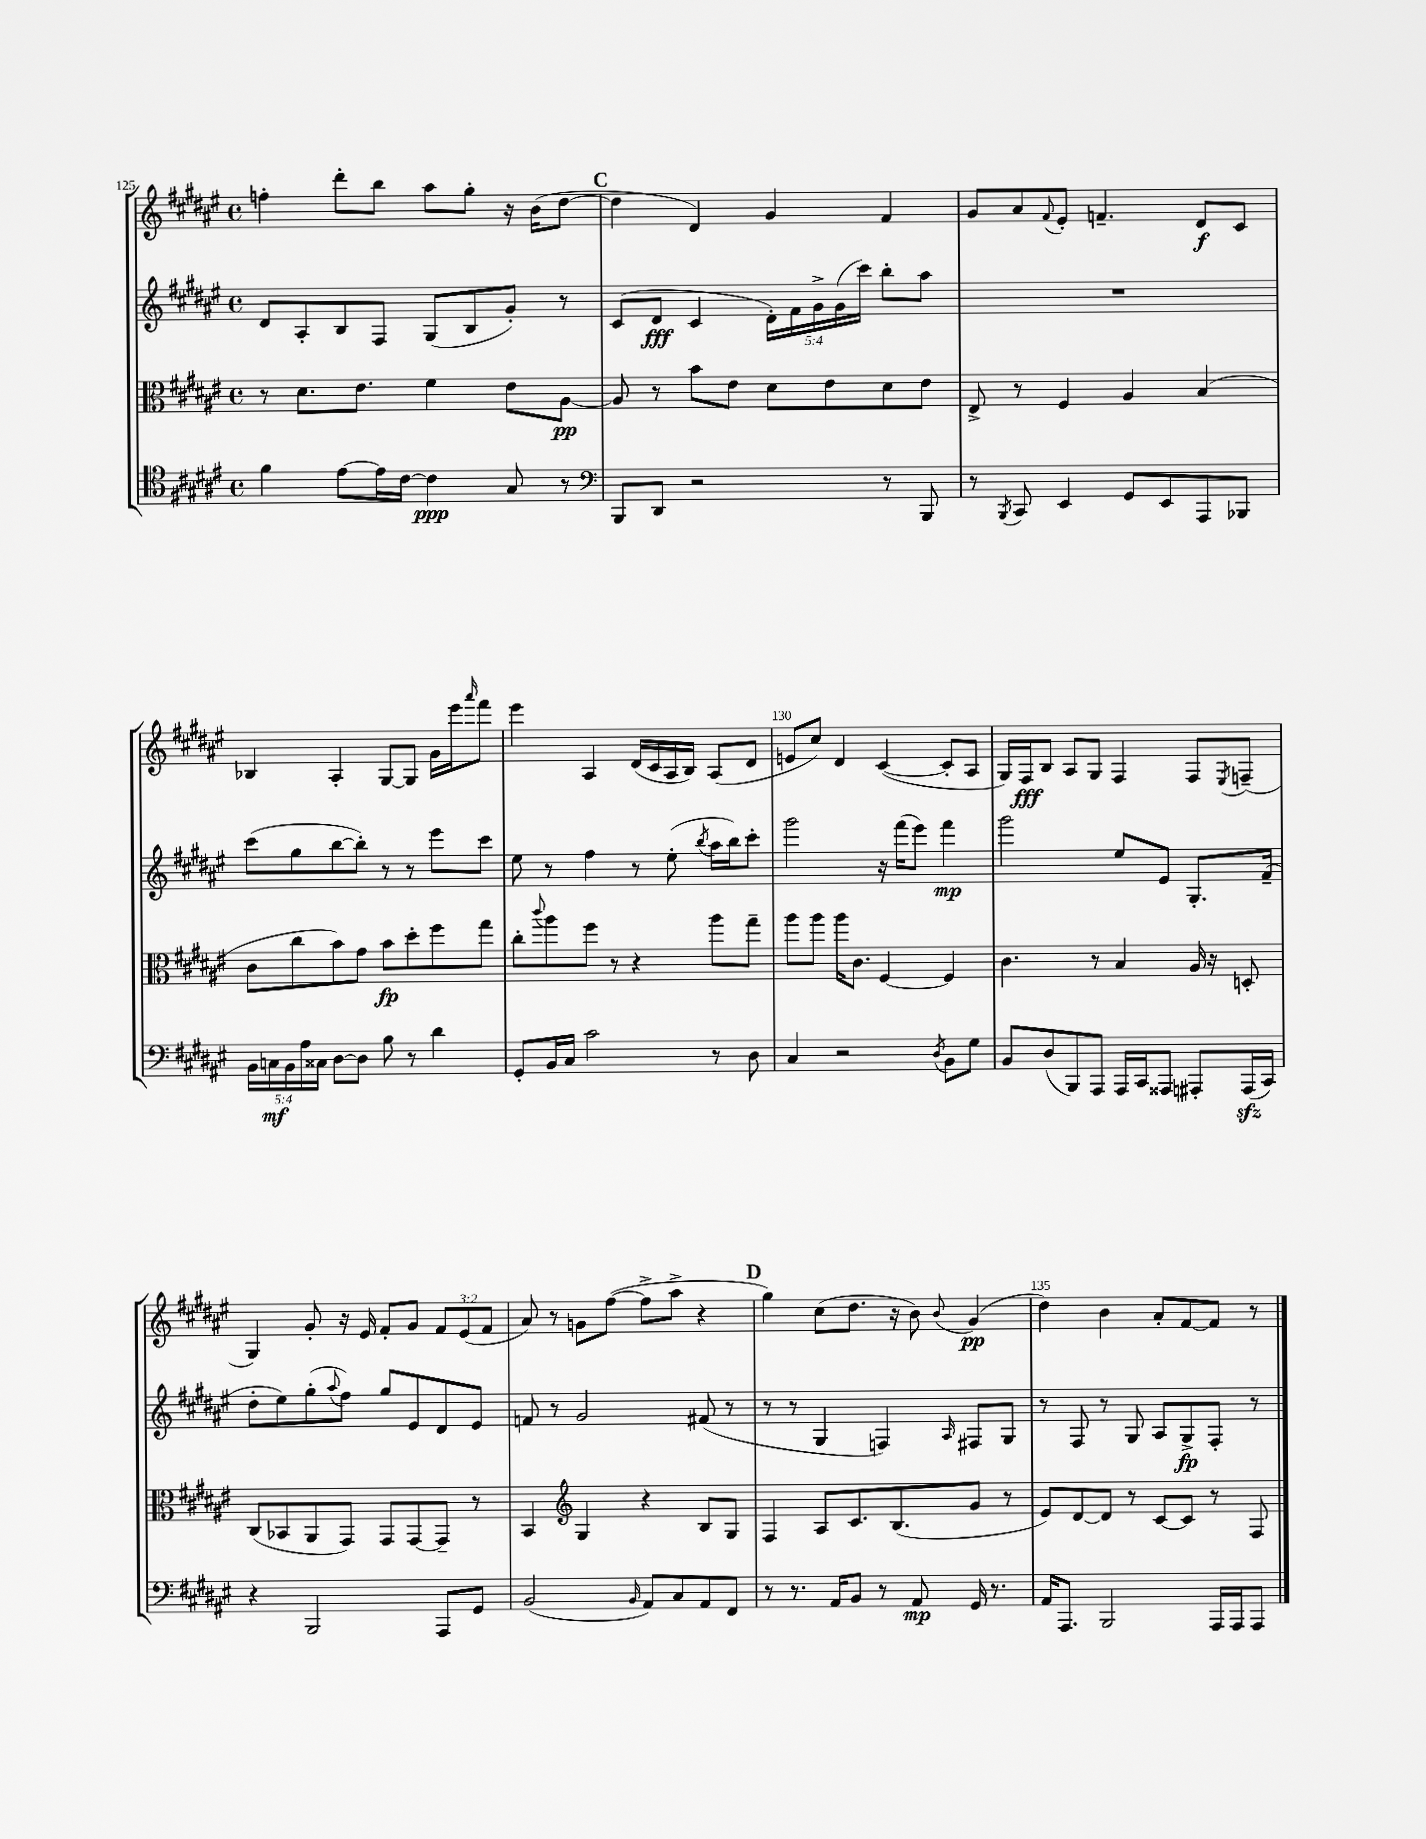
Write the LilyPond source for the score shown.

<<
\new StaffGroup <<
\new Staff = "s0" {
    \clef treble \key fis \major \defaultTimeSignature \time 4/4 \override Staff.TupletNumber.text = #tuplet-number::calc-fraction-text
    f''4-. dis'''8-. b''8 ais''8 gis''8-. r16 b'16( dis''8~ |
    \mark \markup { \bold "C" } dis''4 dis'4) gis'4 fis'4 |
    gis'8 ais'8 \appoggiatura { fis'8 } eis'8-. f'4.-- dis'8\f cis'8 |
    bes4 ais4-. gis8~ gis8 gis'16 eis'''16 \grace { ais'''16 } fis'''8 |
    eis'''4 ais4 dis'16( cis'16 ais16 b16) ais8( dis'8 |
    e'8 cis''8) dis'4 cis'4~( cis'8-. ais8 |
    gis16) fis16\fff b8 ais8 gis8 fis4 fis8 \acciaccatura { eis8 } f8--( |
    gis4) gis'8-. r16 eis'16 fis'8-. gis'8 \tuplet 3/2 { fis'8 eis'8( fis'8 } |
    ais'8) r8 g'8 fis''8~( fis''8-> ais''8-> r4 |
    \mark \markup { \bold "D" } gis''4) cis''8( dis''8. r16 b'8) \appoggiatura { b'8 } gis'4\pp( |
    dis''4) b'4 ais'8-. fis'8~ fis'8 r8 \bar "|." |
}
\new Staff = "s1" {
    \clef treble \key fis \major \defaultTimeSignature \time 4/4 \override Staff.TupletNumber.text = #tuplet-number::calc-fraction-text
    dis'8 ais8-. b8 fis8 gis8( b8 gis'8-.) r8 |
    \mark \markup { \bold "C" } cis'8( dis'8\fff cis'4 \tuplet 5/4 { dis'16-.) fis'16 gis'16-> gis'16( cis'''16) } b''8-. ais''8 |
    R1 |
    cis'''8( gis''8 b''8~ b''8-.) r8 r8 eis'''8 cis'''8 |
    eis''8 r8 fis''4 r8 eis''8-.( \acciaccatura { b''8 } ais''16 b''16) cis'''8-. |
    gis'''2 r16 fis'''16( eis'''8) fis'''4\mp |
    gis'''2 eis''8 eis'8 gis8.-. fis'16--( |
    dis''8-. eis''8) gis''8-.( \appoggiatura { ais''8 } fis''8) gis''8 eis'8 dis'8 eis'8 |
    f'8 r8 gis'2 fis'8( r8 |
    \mark \markup { \bold "D" } r8 r8 gis4 f4) \grace { ais16 } fis8 gis8 |
    r8 fis8 r8 gis8 ais8 gis8->\fp fis8-. r8 \bar "|." |
}
\new Staff = "s2" {
    \clef alto \key fis \major \defaultTimeSignature \time 4/4
    r8 dis'8. eis'8. fis'4 eis'8 ais8~\pp |
    \mark \markup { \bold "C" } ais8 r8 b'8 eis'8 dis'8 eis'8 dis'8 eis'8 |
    eis8-> r8 fis4 ais4 b4( |
    cis'8 cis''8 b'8) gis'8 b'8\fp dis''8-. fis''8 gis''8 |
    cis''8-. \appoggiatura { cis'''8 } ais''8 fis''8 r8 r4 ais''8 gis''8-- |
    ais''8 ais''8 ais''16 cis'8. fis4~ fis4 |
    cis'4. r8 b4 ais16 r16 d8-. |
    cis8( bes,8 ais,8 gis,8) gis,8 gis,8~ gis,8-- r8 |
    b,4 \clef treble gis4 r4 b8 gis8 |
    \mark \markup { \bold "D" } fis4 ais8 cis'8. b8.( gis'8 r8 |
    eis'8) dis'8~ dis'8 r8 cis'8~ cis'8 r8 fis8 \bar "|." |
}
\new Staff = "s3" {
    \clef tenor \key fis \major \defaultTimeSignature \time 4/4 \override Staff.TupletNumber.text = #tuplet-number::calc-fraction-text
    fis'4 eis'8~ eis'16 cis'16~ cis'4\ppp gis8 r8 |
    \mark \markup { \bold "C" } \clef bass b,,8 dis,8 r2 r8 b,,8 |
    r8 \acciaccatura { b,,8 } cis,8 eis,4 gis,8 eis,8 ais,,8 bes,,8 |
    \tuplet 5/4 { b,16 c16\mf b,16 ais16 cisis16 } dis8~ dis8 b8 r8 dis'4 |
    gis,8-. b,16 cis16 cis'2 r8 dis8 |
    cis4 r2 \acciaccatura { dis8 } b,8 gis8 |
    b,8 dis8( b,,8) ais,,8 ais,,16 cis,16 aisis,,8 ais,,8-. ais,,16\sfz( cis,16) |
    r4 b,,2 ais,,8 gis,8 |
    b,2( \grace { b,16 } ais,8) cis8 ais,8 fis,8 |
    \mark \markup { \bold "D" } r8 r8. ais,16 b,8 r8 ais,8\mp gis,16 r8. |
    ais,16 ais,,8. b,,2 ais,,16 ais,,16 ais,,8 \bar "|." |
}
>>
>>
\layout { \context { \Score currentBarNumber = #125 \override BarNumber.break-visibility = ##(#f #t #t) barNumberVisibility = #(every-nth-bar-number-visible 5) } }
